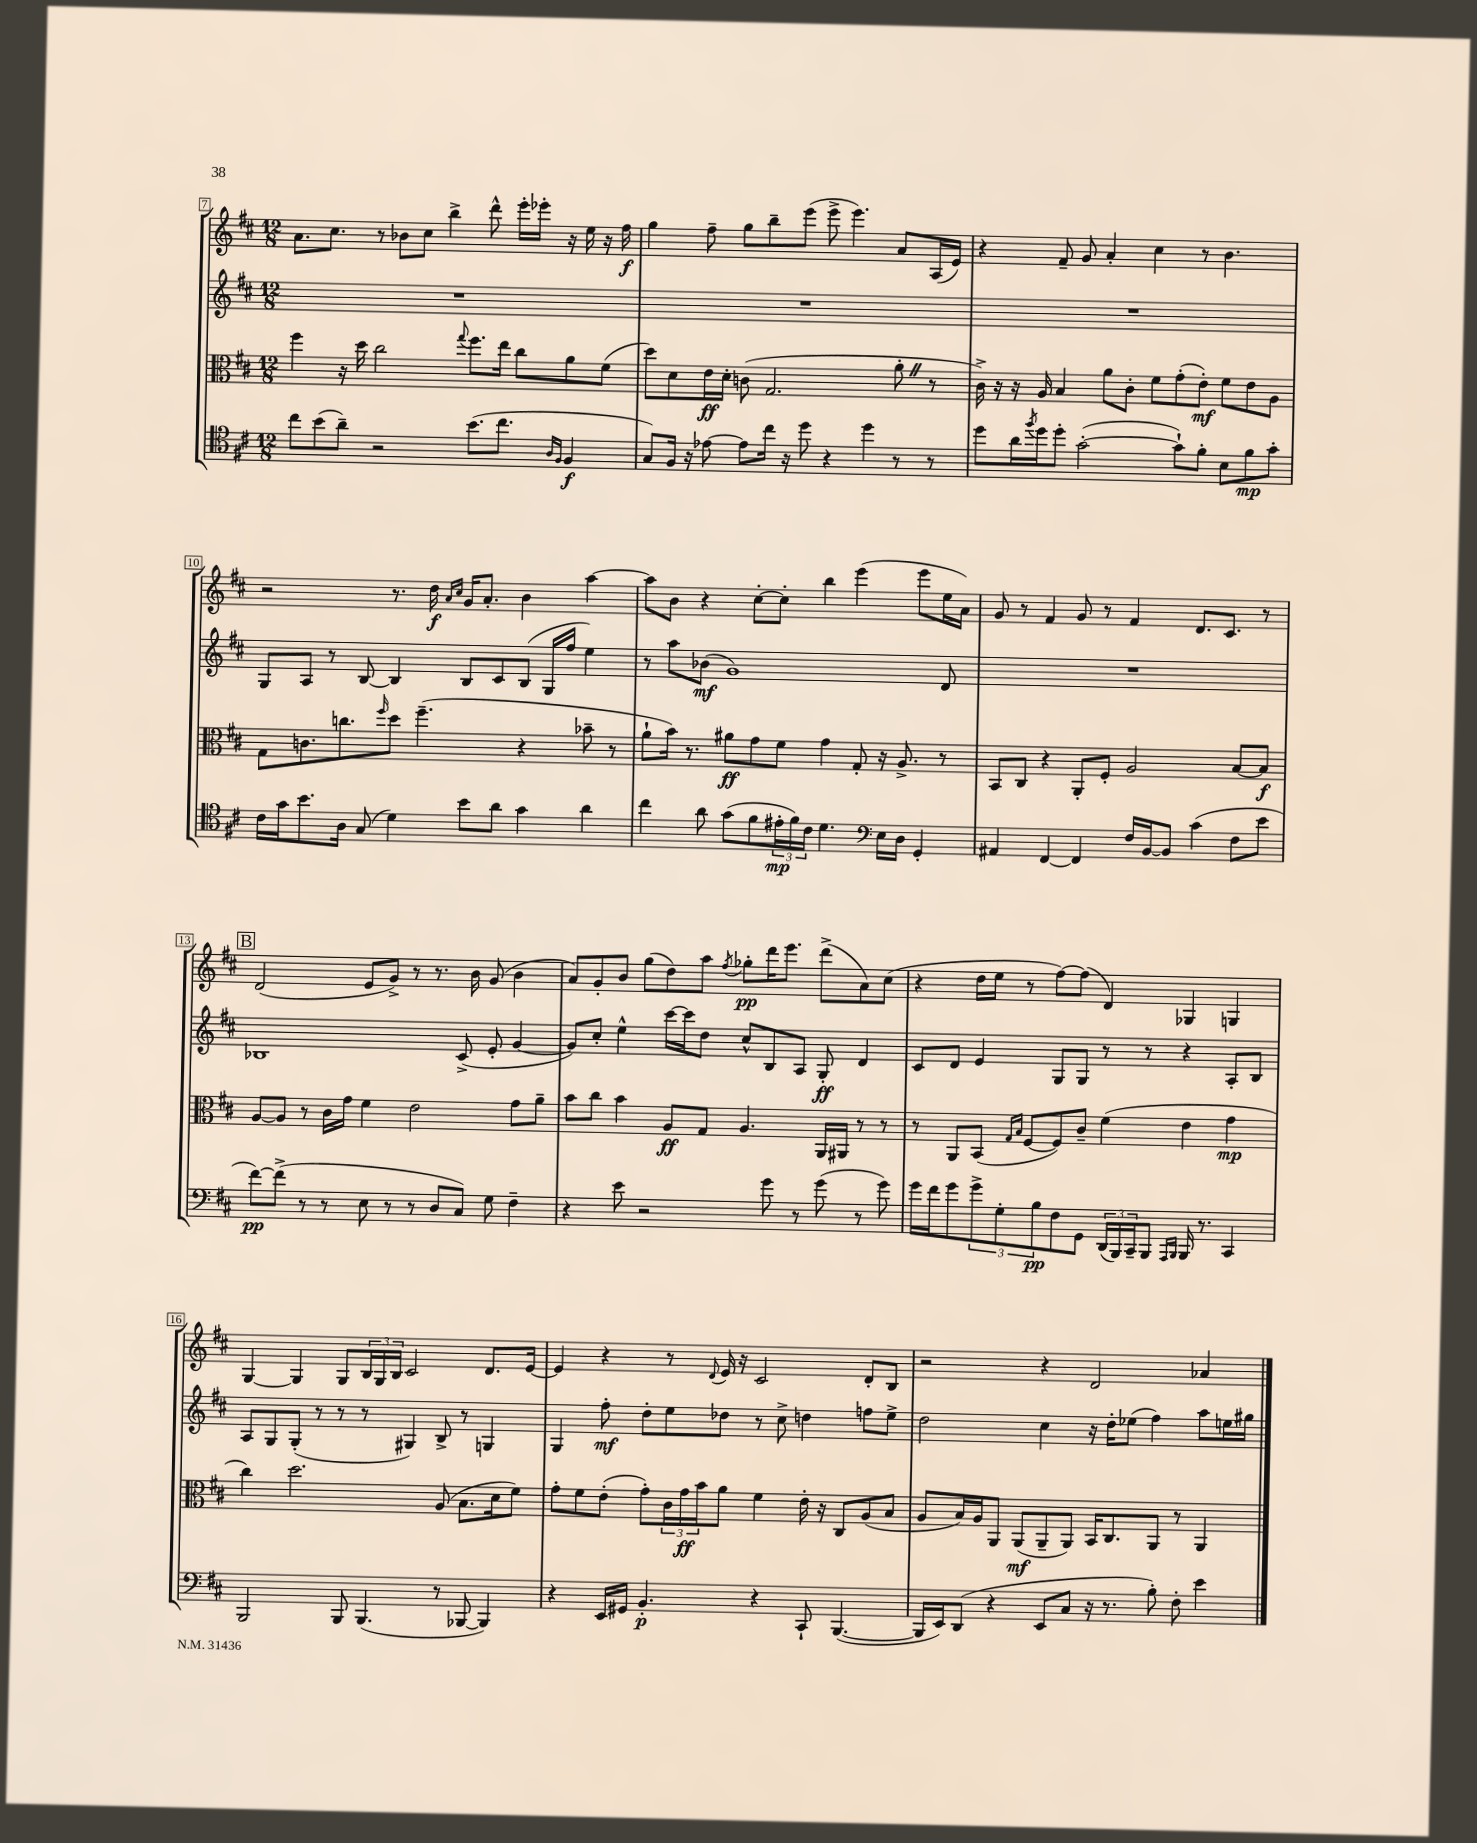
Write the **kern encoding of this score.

**kern	**kern	**kern	**kern
*staff4	*staff3	*staff2	*staff1
*clefC4	*clefC3	*clefG2	*clefG2
*k[f#c#]	*k[f#c#]	*k[f#c#]	*k[f#c#]
*M12/8	*M12/8	*M12/8	*M12/8
8cc#	4ff#	1.r	8.a
(8b	.	.	.
.	.	.	8.cc#
8a~)	16r	.	.
.	16dd	.	.
2r	2cc#	.	8r
.	.	.	8b-
.	.	.	8cc#
.	.	.	4bb^
.	8qqgg	.	.
(8.b	8.ff#	.	.
.	.	.	8ddd^^
8.cc#	16ee	.	.
.	8cc#	.	16eee'
.	.	.	16eee-'
16qqA	.	.	.
16qqF#	.	.	.
4F#	8a	.	16r
.	.	.	16ee
.	(8f#	.	16r
.	.	.	16ff#
=	=	=	=
8G)	8dd)	1.r	4gg
16F#	8d	.	.
16r	.	.	.
[8e-	16e	.	8ff#~
.	16d'	.	.
8e-]	(8c	.	8gg
16cc#	2.G	.	8bb~
16r	.	.	.
8dd	.	.	(8eee
4r	.	.	8eee^
.	.	.	4.eee)
4dd	.	.	.
8r	8a'	.	8a
8r	8r	.	(16A
.	.	.	16e)
=	=	=	=
8dd	16c#^)	1.r	4r
.	16r	.	.
16a	16r	.	.
8qff#	.	.	.
16dd	16A	.	.
8dd'	4B	.	8f#~
([2g'	.	.	8g
.	8a	.	4a'
.	8c#'	.	.
.	8f#	.	4cc#
8g`])	(8g'	.	.
8f#'	8e')	.	8r
8B	8f#	.	4.b
8f#	8e	.	.
8g'	8A	.	.
=	=	=	=
16c#	8G	8G	2r
16g	.	.	.
8.b	8.c	8A	.
.	.	8r	.
16A	8.cc	.	.
(8G	.	[8B	.
.	16qqff#	.	.
4d)	8dd	4B]	8.r
.	(4.ff#~	.	.
.	.	.	16dd
.	.	.	16qqa
.	.	.	16qqcc#
8b	.	8B	16g
.	.	.	8.a'
8a	.	8c#	.
4g	4r	(8B	4b
.	.	16G	.
.	.	16ff#	.
4a	8b-~	4ee)	[4aa
.	8r	.	.
=	=	=	=
4cc#	8a`	8r	8aa]
.	16b)	8aa	8b
.	8.r	.	.
8a	.	(8b-	4r
(8g	8a#	1g)	.
8f#	8g	.	[8cc#'
24e#'	8f#	.	8cc#']
24f#)	.	.	.
24c#	.	.	.
4.d	4g	.	4bb
.	8G'	.	(4eee
*clefF4	*	*	*
16E	16r	.	.
16D	8.A^	.	.
4GG'	.	.	8eee
.	8r	8d	16ee
.	.	.	16a)
=	=	=	=
4AA#	8BB	1.r	8g
.	8C#	.	8r
[4FF#	4r	.	4f#
4FF#]	8AA'	.	8g
.	8F#'	.	8r
16F#	2A	.	4f#
[16BB	.	.	.
8BB]	.	.	.
(4c#	.	.	8.d
.	.	.	8.c#
8F#	[8B	.	.
8e	8B]	.	8r
=	=	=	=
[8f#)	[8A	1B-	(2d
(8f#^]	8A]	.	.
8r	8r	.	.
8r	16c#	.	.
.	16g	.	.
8E	4f#	.	8e
8r	.	.	8g^)
8r	2e	.	8r
8D	.	.	8.r
8C#)	.	(8c#^	.
.	.	.	16b
8G	.	8e'	(8g
4F#~	8g	[4g	4b
.	8a~	.	.
=	=	=	=
4r	8b	8g])	8a)
.	8cc#	8cc#'	8g'
8e	4b	4ee^^	8b
2r	.	.	(8gg
.	8A	[16ccc#	8dd)
.	.	16ccc#]	.
.	8G	8dd	8aa
.	.	.	8qff#
.	4.A	8cc#^^	8gg-'
8g	.	8B	16ddd
.	.	.	8.eee
8r	.	8A	.
(8g	16AA	8G'	(8ddd^
.	16AA#	.	.
8r	8r	4d	8a)
8g)	8r	.	(8cc#
=	=	=	=
16g	8r	8c#	4r
16f#	.	.	.
8g	8AA	8d	.
12g^	(8BB	4e	16dd
.	.	.	16ee
12G'	.	.	.
.	16qqG	.	.
.	16qqB	.	.
.	[8F#	.	8r
12B	.	.	.
8F#	8F#])	8G	[8ff#)
8GG	8c#~	8G	(8ff#]
(24DD	(4f#	8r	4d)
24BBB)	.	.	.
24CC#~	.	.	.
8BBB	.	8r	.
16qqAAA	.	.	.
16qqBBB	.	.	.
16BBB	4e	4r	4G-
8.r	.	.	.
4CC#	4g	8A'	4G
.	.	8B	.
=	=	=	=
2BBB	4cc#)	8A	[4G
.	.	8G	.
.	2.dd	(8G'	4G]
.	.	8r	.
8BBB	.	8r	8G
(4.BBB	.	8r	24B
.	.	.	24G
.	.	.	24B
.	.	4G#)	2c#
8r	(8A	8B^	.
[8BBB-	8.B	8r	.
4BBB-])	.	4G	8.d
.	16d	.	.
.	8f#)	.	.
.	.	.	[16e
=	=	=	=
4r	8g'	4G	4e]
.	8f#	.	.
16EE	(8e'	8ff#'	4r
16GG#	.	.	.
4.BB'	8g')	8dd'	.
.	24c#	8ee	8r
.	24g	.	.
.	24b	.	.
.	.	.	8qqd
.	8a	8dd-	16e
.	.	.	16r
4r	4f#	8r	2c#
.	.	8cc#^	.
8CC#`	16e'	4dd	.
.	16r	.	.
([4.BBB	8C#	.	.
.	(8A	8ff	8d'
.	8B	8ee^	8B
=	=	=	=
16BBB]	8A	2dd	2r
16EE)	.	.	.
(8DD	16B)	.	.
.	16A	.	.
4r	8AA	.	.
.	(8AA	.	.
8EE	8AA~	4cc#	4r
8C#	8AA)	.	.
16r	16BB	16r	2d
8.r	8.C#	16dd'	.
.	.	(8ee-	.
8B')	8AA	4ff#)	.
8F#'	8r	.	.
4e	4AA	8aa	4a-
.	.	16ee	.
.	.	16gg#	.
==	==	==	==
*-	*-	*-	*-
